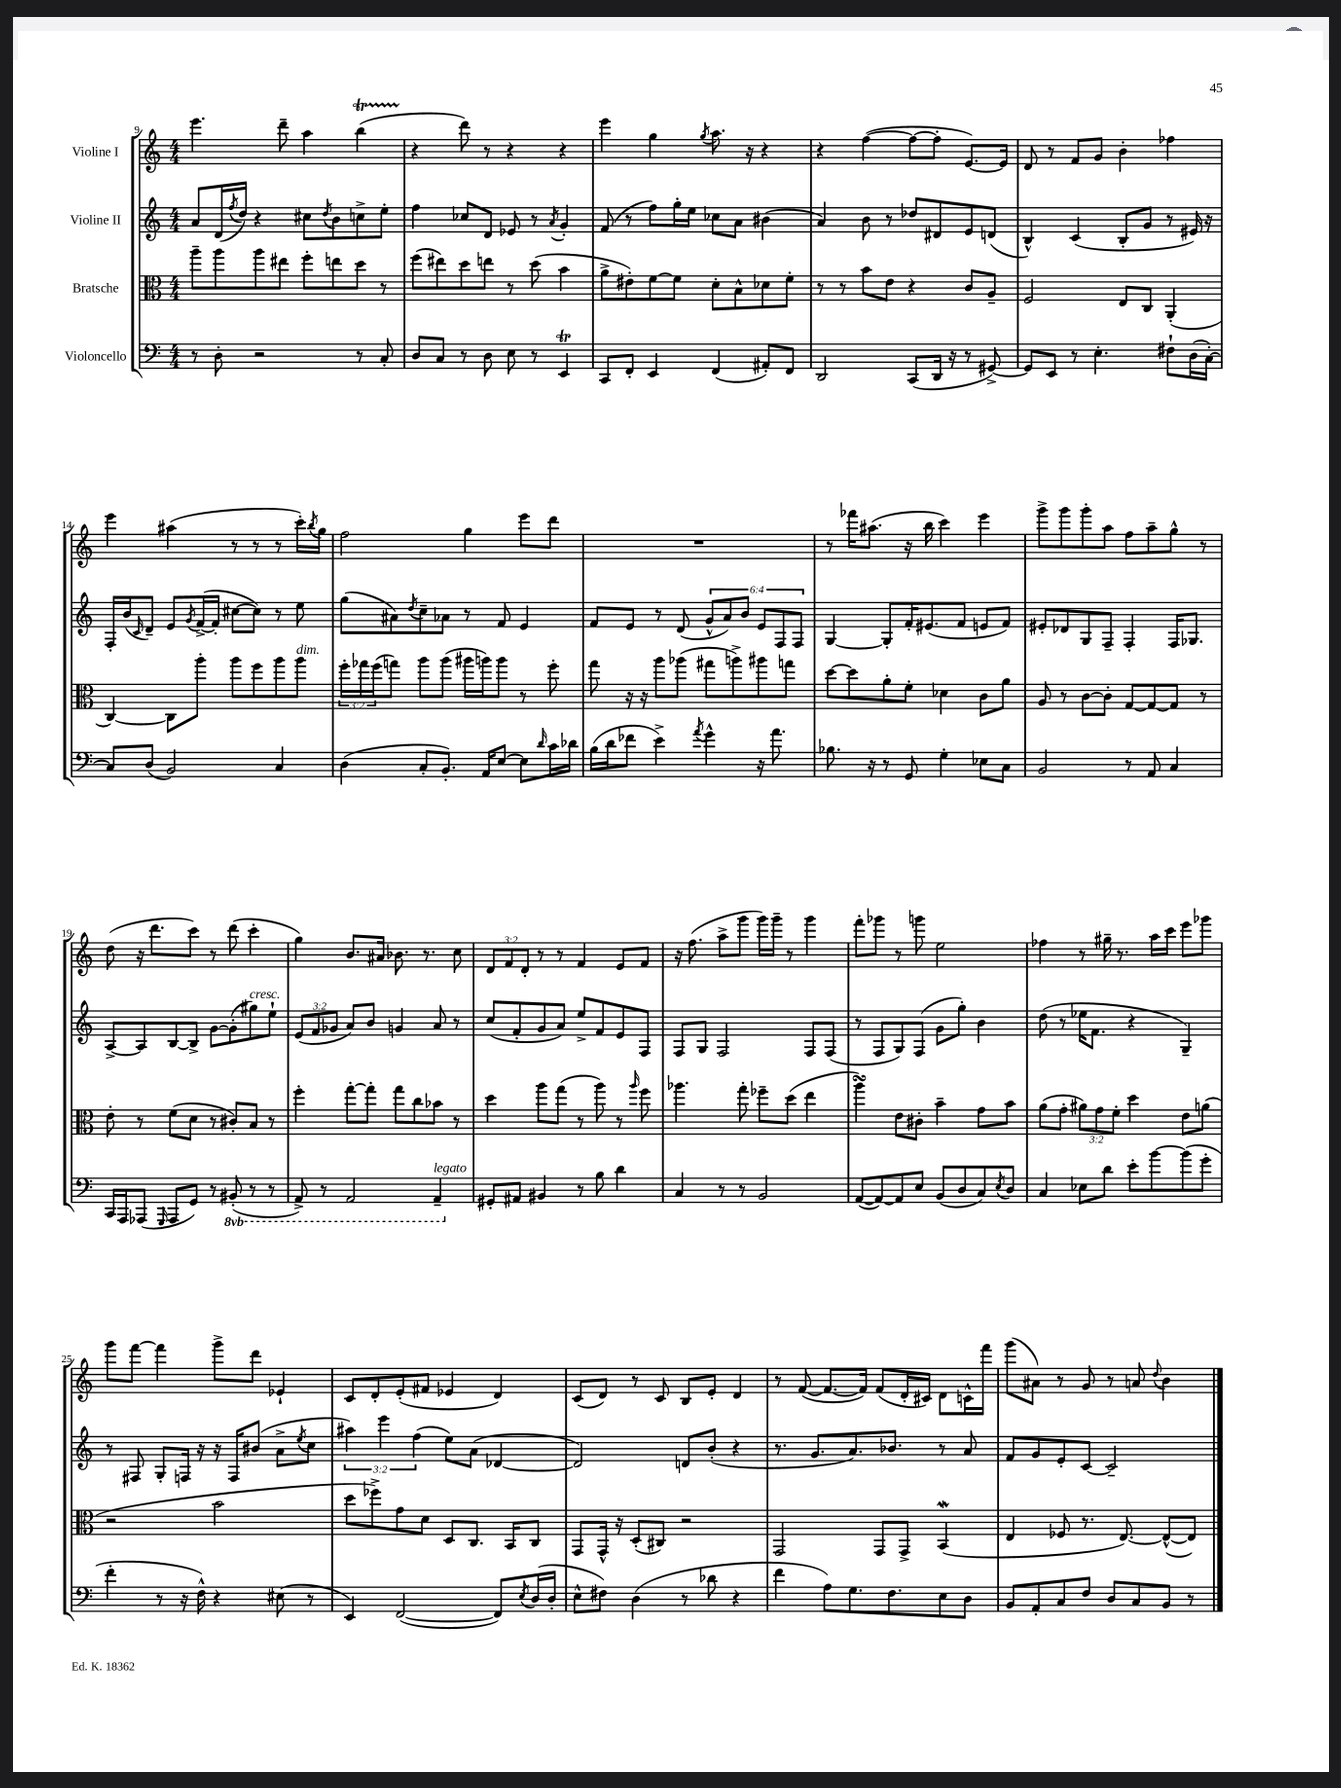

**kern	**kern	**kern	**kern
*part4	*part3	*part2	*part1
*staff4	*staff3	*staff2	*staff1
*I"Violoncello	*I"Bratsche	*I"Violine II	*I"Violine I
*clefF4	*clefC3	*clefG2	*clefG2
*k[]	*k[]	*k[]	*k[]
*M4/4	*M4/4	*M4/4	*M4/4
=9	=9	=9	=9
8r	8aa~\L	8a/L	4.eee\
8D'\	8aa\	(16d/L	.
.	.	8qff/	.
.	.	16dd/JJ)	.
2r	8aa\	4r	.
.	8ee#X\J	.	8ddd~\
.	8ff'\L	8cc#X\L	4aa\
.	.	8qdd/	.
.	8een\	8b\	.
8r	8dd\J	8ccn^\	(4bbt\
8C'/	8r	8ee'\J	.
=10	=10	=10	=10
8D/L	(8ff\L	4ff\	4r
8C/J	8ee#X\)	.	.
8r	8dd\	8cc-X/L	8ddd\)
8D\	8een\J	8d/J	8r
8E\	8r	8e-X/	4r
8r	(8dd\	8r	.
.	.	8qa/	.
4EEt/	4b\	4g'/	4r
=11	=11	=11	=11
8CC/L	8a^\L	(8f/	4eee\
8FF'/J	8e#X'\)	8r	.
4EE/	[8f\	8ff\L)	4gg\
.	8f\J]	16gg'\L	.
.	.	16ee\JJ	.
.	.	.	8qgg/
(4FF/	8d'\L	8cc-X\L	8.aa\
.	8B^^\	8a\J	.
.	.	.	16r
8AA#X'/L)	8d-X\	(4b#X\	4r
8FF/J	8f'\J	.	.
=12	=12	=12	=12
2DD/	8r	4a/)	4r
.	8r	.	.
.	8b\L	8b\	([4ff\
.	8e\J	8r	.
(8CC/L	4r	8dd-X/L	8ff\L_
16DD/Jk	.	8d#X/	8ff'\J]
16r	.	.	.
8r	8c/L	8e/	[8.e/L)
[8GG#X^/)	8A~/J	(8dn/J	.
.	.	.	16e/Jk]
=13	=13	=13	=13
8GG#/L]	2F/	4B^^/)	8d/
8EE/J	.	.	8r
8r	.	(4c/	8f/L
4.E'\	.	.	8g/J
.	8E/L	8B'/L	4b'\
.	8C/J	8g/J	.
8F#X`\L	(4AA'/	8r	4ff-X\
(16D\L	.	16e#X/)	.
[16C'\JJ)	.	16r	.
!!LO:LB:g=z
=14	=14	=14	=14
8C/L]	[4C/)	16F'/LL	4eee\
.	.	(16b/J	.
.	.	16qqc/	.
(8D/J	.	8d~/J)	.
2BB/)	8C\L]	8e/L	(4aa#X\
.	.	8qg/	.
.	8aa'\J	([16f^/L	.
.	.	16f'/JJ]	.
.	8aa\L	[8cc#X\L	8r
.	8ff\	8cc#\J])	8r
4C/	8aa\	8r	8r
!	!LO:TX:a:i:t=dim.	!	!
.	8aa\J	8ee\	16ccc'\LL)
.	.	.	8qbb/
.	.	.	16gg\JJ
=15	=15	=15	=15
(4D\	24ff'\LL	(8gg\L	2ff\
.	24gg-X\	.	.
.	(24ff\J	.	.
.	8ggn\J)	8a#X\)	.
.	.	8qdd/	.
8C'/L	8aa\L	8cc~\	.
8.BB'/J)	(8aa\J	8a-X\J	.
.	16aa#X\LL	8r	4gg\
16AA/KL	16aan\J)	.	.
[8E/J	8aa\J	8f/	.
8E\L]	8r	4e/	8eee\L
16qqd/	.	.	.
16c\L	8ff'\	.	8ddd\J
16d-X\JJ	.	.	.
=16	=16	=16	=16
(16B\LL	8gg\	8f/L	1r
16d\J	.	.	.
8f-X\J	16r	8e/J	.
.	16r	.	.
4e^\)	8aa\L	8r	.
.	(8aa-X\J	(8d/	.
8qa/	.	.	.
4g^^\	8gg#X\L	12g^^/L	.
.	.	12a/)	.
.	8aan^\)	.	.
.	.	12b/J	.
16r	8aa#X\	12e/L	.
8.a\	.	.	.
.	.	12F/	.
.	8ggn\J	.	.
.	.	12F/J	.
=17	=17	=17	=17
8.B-X\	[8dd\L	[4G/	8r
.	8dd\]	.	16fff-X\KL
16r	.	.	(8.aa#X\J
8r	8a'\	8G'/L]	.
8GG/	8f'\J	16f'/K	16r
.	.	(8.e#X/	16bb\
4G'\	4d-X\	.	4ccc\)
.	.	8f/J	.
8E-X\L	8c\L	8en/L	4eee\
8C\J	8a\J	8f/J)	.
=18	=18	=18	=18
2BB/	8A/	8e#X'/L	8ggg^\L
.	8r	8d-X/	8ggg\
.	[8c\L	8G/	8ggg'\
.	8c'\J]	8F~/J	8aa\J
8r	[8G/L	4F'/	8ff\L
8AA/	8G/_	.	8aa~\
4C/	8G/J]	16F/KL	8gg^^\J
.	.	8.G-X/J	.
.	8r	.	8r
!!LO:LB:g=z
=19	=19	=19	=19
16CC/LL	8e'\	[8A^/L	(8dd\
16AAA/J	.	.	.
(8AAA-X/J	8r	8A/]	16r
.	.	.	8.ddd\L
16qqGGG/	.	.	.
8AAA-/L	(8f\L	[8B/	.
8GG/J)	8d\J	8B^/J]	8ccc\J)
8r	8r	[8g\L	8r
*8ba	*	*	*
(8BBB#X'/	8c#X'/L)	(8g'\]	(8ddd\
!	!	!LO:TX:a:i:t=cresc.	!
8r	8B/J	8gg#X\)	4ccc'\
8r	8r	8ee`\J	.
=20	=20	=20	=20
8AAA^/)	4ff'\	(12e/L	4gg\)
.	.	12f/	.
8r	.	.	.
.	.	12g-X/J	.
2AAA/	[8gg'\L	8a/L)	8.b/L
.	8gg'\J]	8b/J	.
.	.	.	16a#X/Jk
.	8gg\L	4gn/	8.b-X\
.	8cc\	.	.
.	.	.	8.r
!LO:TX:a:i:t=legato	!	!	!
4AAA~/	8b-X\J	8a/	.
.	8r	8r	8cc\
=21	=21	=21	=21
*X8ba	*	*	*
8GG#X'/L	4dd\	(8cc/L	12d/L
.	.	.	12f/
8AA#X/J	.	8f'/	.
.	.	.	12d'/J
4BB#X/	8aa\L	8g/	8r
.	(8gg\J	8a/J)	8r
8r	8r	8ee^/L	4f/
8B\	8aa\)	8f/	.
4d\	8r	8e/	8e/L
.	16qqaa/	.	.
.	8ff\	8F/J	8f/J
=22	=22	=22	=22
4C/	4.aa-X\	8F/L	16r
.	.	.	(8.ff\
.	.	8G/J	.
8r	.	2F/	8aa^\L
8r	8gg'\	.	8ggg\J
2BB/	8ff-X~\L	.	16ggg\LL)
.	.	.	16ggg~\JJ
.	(8dd\J	.	8r
.	4ee\	8F/L	4ggg\
.	.	(8F/J	.
=23	=23	=23	=23
([8AA/L	4aasSSS\)	8r	8fff'\L
8AA/_)	.	8F/L	8ggg-X\J
8AA/]	8e\L	8G/)	8r
8E/J	8c#X'\J	(8F/J	8gggn\
(8BB/L	4b~\	8g\L	2ee\
8D/	.	8gg'\J)	.
8C/)	8g\L	4b\	.
8qE/	.	.	.
8D/J	8b\J	.	.
=24	=24	=24	=24
4C/	(8a\L	(8dd\	4ff-X\
.	8g'\J	8r	.
8E-X\L	12a#X\L)	16ee-X\KL	8r
.	.	8.f\J	.
.	12g\	.	.
8d\J	.	.	16gg#X~\
.	12f'\J	.	.
.	.	.	8.r
8e'\L	4dd\	4r	.
[8b\	.	.	16aa\LL
.	.	.	16ccc\JJ
(8b\]	8e\L	4G~/)	8eee\L
8g'\J	(8an\J	.	8ggg-X\J
!!LO:LB:g=z
=25	=25	=25	=25
4f'\	2r	8r	8ggg\L
.	.	8F#X/	[8fff\J
8r	.	8G'/L	4fff\]
16r	.	16Fn/Jk	.
16F^^\)	.	16r	.
4r	2b\	16r	8ggg^\L
.	.	16F/KL	.
.	.	(8b#X/J	8ddd\J
(8E#X\	.	8a^\L	4e-X`/
.	.	8qee/	.
8r	.	8cc\J	.
=26	=26	=26	=26
4EE/)	8dd\L	6aa#X\)	8c/L
.	8ff-X^\)	.	8d'/
.	.	6eee\	.
([2FF/	8g\	.	(8e'/
.	.	(6ff\	.
.	8d\J	.	8f#X/J
.	8D/L	8ee\L)	4e-X/
.	8.C/J	(8a\J	.
8FF/L])	.	[4d-X/	4d/)
.	16BB/KL	.	.
8qE/	.	.	.
(16D/L	8C/J	.	.
16D'/JJ	.	.	.
=27	=27	=27	=27
8E^^\L	8GG/L	2d-/])	(8c/L
8F#X\J)	16GG^^/Jk	.	8d/J)
.	16r	.	.
(4D\	(8D'/L	.	8r
.	8C#X/J)	.	8c/
8r	2r	8dn/L	8B/L
8d-X\	.	(8b'/J	8e'/J
4r	.	4r	4d/
=28	=28	=28	=28
4f\	2GG/	8.r	8r
.	.	.	([8f/
.	.	8.g/L	.
8A\L)	.	.	8.f/L_
8.G\	.	8.a/)	.
.	.	.	16f/Jk])
.	8GG/L	.	(8f/L
8.F\	.	8.b-X/J	.
.	8GG^/J	.	16d'/L
.	.	.	16c#X/JJ)
8E\	(4BBW/	8r	8d\L
8D\J	.	8a/	16cn^^\L
.	.	.	16fff\JJ
=29	=29	=29	=29
8BB/L	4E/	8f/L	(8ggg\L
8AA'/	.	8g/	8a#X\J)
8C/	8F-X/	8e'/	8r
8F/J	8.r	[8c/J	8g/
8D/L	.	2c~/]	8r
.	[8.E/)	.	.
8C/	.	.	8an/
.	.	.	8qqdd/
8BB/J	(8E^^/L_	.	4b\
8r	8E/J])	.	.
==	==	==	==
*-	*-	*-	*-
